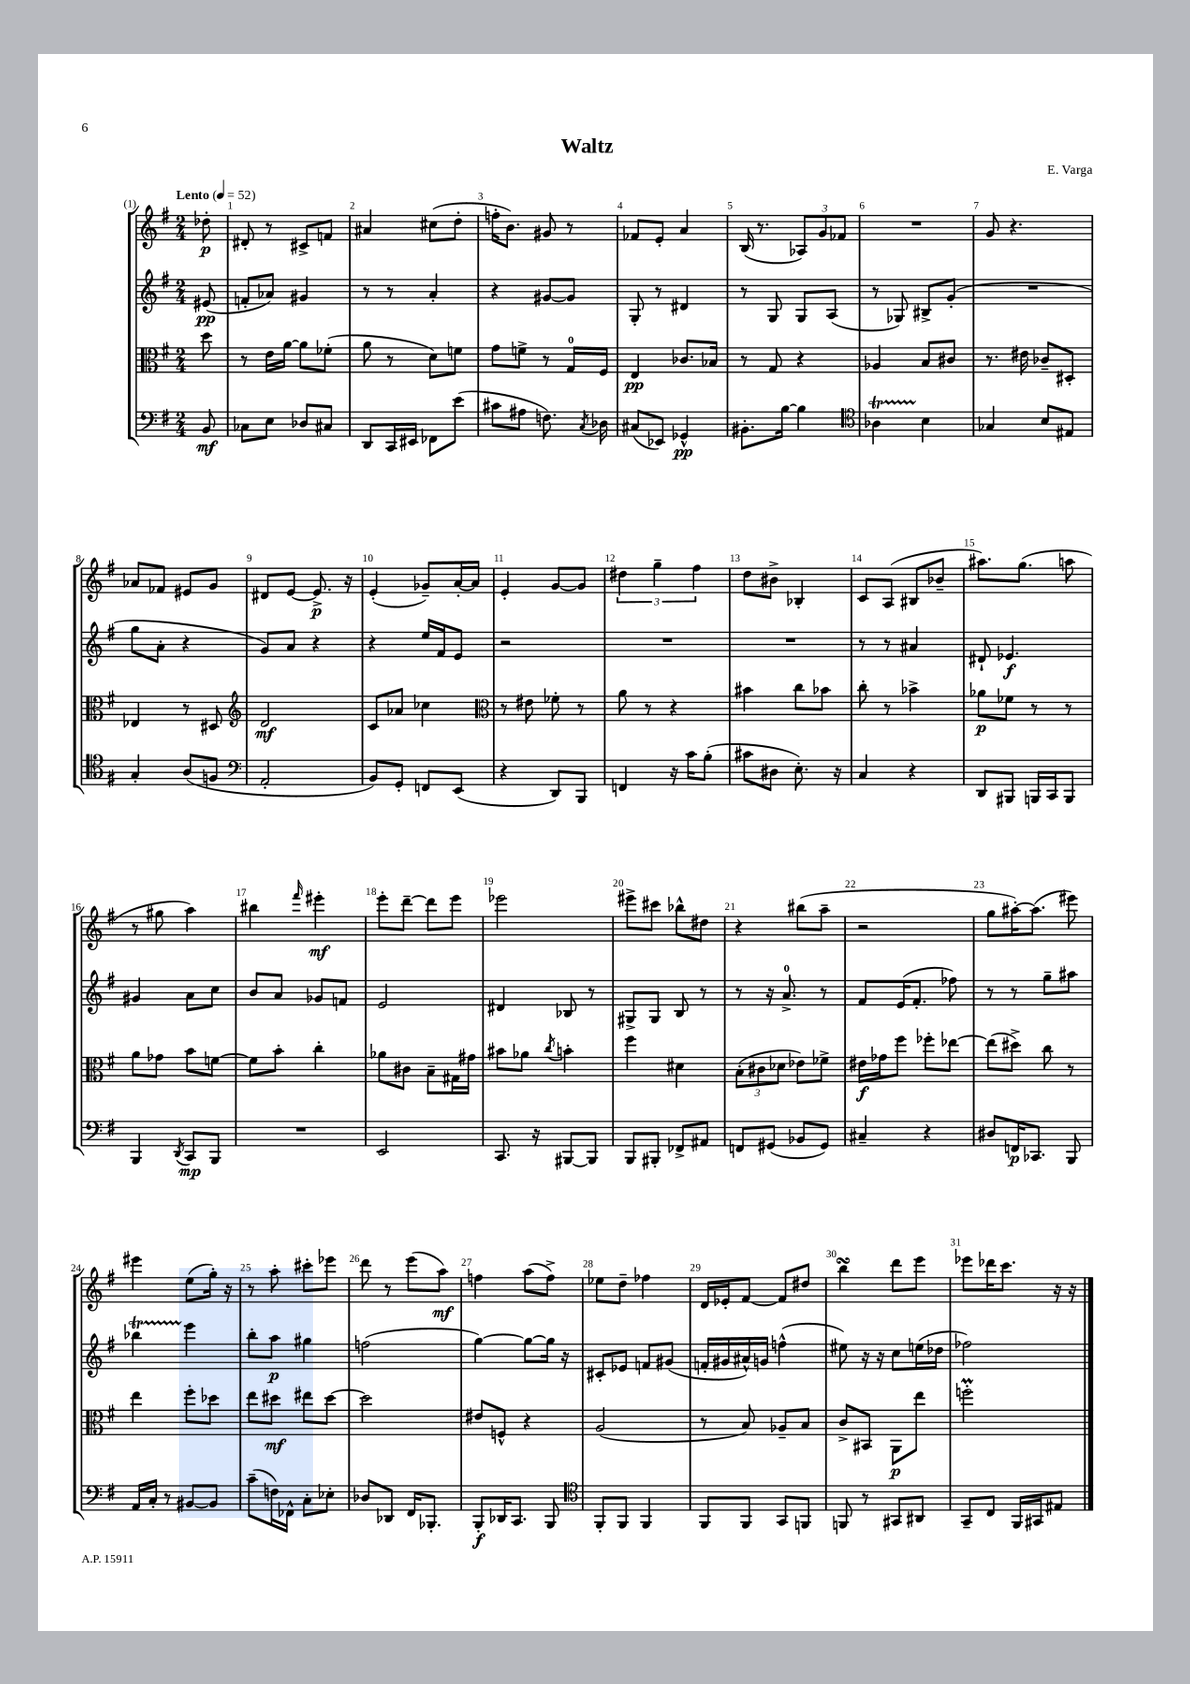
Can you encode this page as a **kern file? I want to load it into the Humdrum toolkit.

**kern	**dynam	**kern	**dynam	**kern	**dynam	**kern	**dynam
*part4	*part4	*part3	*part3	*part2	*part2	*part1	*part1
*staff4	*staff4	*staff3	*staff3	*staff2	*staff2	*staff1	*staff1
*clefF4	*	*clefC3	*	*clefG2	*	*clefG2	*
*k[f#]	*	*k[f#]	*	*k[f#]	*	*k[f#]	*
*M2/4	*	*M2/4	*	*M2/4	*	*M2/4	*
*MM52	*	*MM52	*	*MM52	*	*MM52	*
=	=	=	=	=	=	=	=
!	!	!	!	!	!	!LO:TX:a:B:t=Lento	!
8BB/	mf	8dd\	.	(8e#X/	pp	8dd-X'\	p
=1	=1	=1	=1	=1	=1	=1	=1
8C-X\L	.	8r	.	8fn'/L	.	8d#X'/	.
8E\J	.	16e\LL	.	8a-X/J)	.	8r	.
.	.	[16a\JJ	.	.	.	.	.
8D-X/L	.	8a\L]	.	4g#X/	.	8c#X^/L	.
8C#X/J	.	(8f-X'\J	.	.	.	8fn/J	.
=2	=2	=2	=2	=2	=2	=2	=2
8DD/L	.	8a\	.	8r	.	4a#X/	.
16CC/L	.	8r	.	8r	.	.	.
16EE#X/JJ	.	.	.	.	.	.	.
8FF-X\L	.	8d\L)	.	4a'/	.	(8cc#X\L	.
(8e\J	.	8fn\J	.	.	.	8dd'\J	.
=3	=3	=3	=3	=3	=3	=3	=3
8c#X\L	.	8g\L	.	4r	.	16ffn'\KL	.
.	.	.	.	.	.	8.b\J)	.
8A#X\J	.	8fn^\J	.	.	.	.	.
8.Fn\)	.	8r	.	[8g#X/L	.	8g#X/	.
.	.	16G/LL	.	8g#/J]	.	8r	.
8qC/	.	.	.	.	.	.	.
16D-X\	.	16F#/JJ	.	.	.	.	.
=4	=4	=4	=4	=4	=4	=4	=4
(8C#X/L	.	4E/	pp	8G'/	.	8f-X/L	.
8EE-X/J)	.	.	.	8r	.	8e'/J	.
4GG-X^^/	pp	8.c-X/L	.	4d#X/	.	4a/	.
.	.	16B-X/Jk	.	.	.	.	.
=5	=5	=5	=5	=5	=5	=5	=5
8.BB#X'\L	.	8r	.	8r	.	(16B/	.
.	.	.	.	.	.	8.r	.
.	.	8G/	.	8G/	.	.	.
[16B\Jk	.	.	.	.	.	.	.
4B\]	.	4r	.	8G/L	.	12A-X/L)	.
.	.	.	.	.	.	12g/	.
.	.	.	.	(8A/J	.	.	.
.	.	.	.	.	.	12f-X/J	.
=6	=6	=6	=6	=6	=6	=6	=6
*clefC4	*	*	*	*	*	*	*
4A-XT\	.	4A-X/	.	8r	.	2r	.
.	.	.	.	8G-X/)	.	.	.
4B\	.	8B/L	.	8B#X^/L	.	.	.
.	.	8c#X/J	.	(8g'/J	.	.	.
=7	=7	=7	=7	=7	=7	=7	=7
4G-X/	.	8.r	.	2r	.	8g/	.
.	.	.	.	.	.	4.r	.
.	.	16e#X\	.	.	.	.	.
8B/L	.	8c-X~/L	.	.	.	.	.
8E#X/J	.	8D#X'/J	.	.	.	.	.
!!LO:LB:g=z
=8	=8	=8	=8	=8	=8	=8	=8
4G'/	.	4E-X/	.	8gg\L	.	8a-X/L	.
.	.	.	.	8a'\J	.	8f-X/J	.
(8A/L	.	8r	.	4r	.	8e#X/L	.
8Fn/J	.	8D#X/	.	.	.	8g/J	.
=9	=9	=9	=9	=9	=9	=9	=9
*clefF4	*	*clefG2	*	*	*	*	*
2AA'/	.	2d/	mf	8g/L)	.	8d#X/L	.
.	.	.	.	8a/J	.	[8e/J	.
.	.	.	.	4r	.	8.e^/]	p
.	.	.	.	.	.	16r	.
=10	=10	=10	=10	=10	=10	=10	=10
8BB/L)	.	8c/L	.	4r	.	(4e'/	.
8GG'/J	.	8a-X/J	.	.	.	.	.
8FFn/L	.	4cc-X\	.	16ee/LL	.	8g-X~/L)	.
.	.	.	.	16f#/J	.	.	.
(8EE/J	.	.	.	8e/J	.	[16a'/L	.
.	.	.	.	.	.	16a/JJ]	.
=11	=11	=11	=11	=11	=11	=11	=11
*	*	*clefC3	*	*	*	*	*
4r	.	8r	.	2r	.	4e'/	.
.	.	8e#X\	.	.	.	.	.
8DD/L)	.	8f-X'\	.	.	.	[8g/L	.
8BBB/J	.	8r	.	.	.	8g/J]	.
=12	=12	=12	=12	=12	=12	=12	=12
4FFn/	.	8a\	.	2r	.	6dd#X\	.
.	.	8r	.	.	.	.	.
.	.	.	.	.	.	6gg~\	.
16r	.	4r	.	.	.	.	.
16c\KL	.	.	.	.	.	.	.
.	.	.	.	.	.	6ff#\	.
(8B'\J	.	.	.	.	.	.	.
=13	=13	=13	=13	=13	=13	=13	=13
8c#X\L	.	4b#X\	.	2r	.	8dd\L	.
8D#X\J	.	.	.	.	.	8b#X^\J	.
8.E'\)	.	8cc\L	.	.	.	4B-X'/	.
.	.	8b-X\J	.	.	.	.	.
16r	.	.	.	.	.	.	.
=14	=14	=14	=14	=14	=14	=14	=14
4C/	.	8cc'\	.	8r	.	8c/L	.
.	.	8r	.	8r	.	(8A/J	.
4r	.	4b-X^\	.	4a#X/	.	8B#X/L	.
.	.	.	.	.	.	8b-X~/J	.
=15	=15	=15	=15	=15	=15	=15	=15
8DD/L	.	8a-X\L	p	8d#X`/	.	8.aa#X\L)	.
8BBB#X/J	.	8f-X\J	.	4.e-X/	f	.	.
.	.	.	.	.	.	(8.gg\J	.
16BBBn/LL	.	8r	.	.	.	.	.
16CC/J	.	.	.	.	.	.	.
8BBB/J	.	8r	.	.	.	8aan\	.
!!LO:LB:g=z
=16	=16	=16	=16	=16	=16	=16	=16
4BBB/	.	8a\L	.	4g#X/	.	8r	.
.	.	8g-X\J	.	.	.	8gg#X\	.
8qDD/	.	.	.	.	.	.	.
8CC/L	mp	8b\L	.	8a\L	.	4aa\)	.
8BBB/J	.	[8fn\J	.	8cc\J	.	.	.
=17	=17	=17	=17	=17	=17	=17	=17
2r	.	8f\L]	.	8b/L	.	4bb#X\	.
.	.	8b'\J	.	8a/J	.	.	.
.	.	.	.	.	.	16qqfff#/	.
.	.	4cc'\	.	8g-X/L	.	4eee#X'\	mf
.	.	.	.	8fn/J	.	.	.
=18	=18	=18	=18	=18	=18	=18	=18
2EE/	.	8a-X\L	.	2e/	.	8eee'\L	.
.	.	8c#X\J	.	.	.	[8ddd~\J	.
.	.	8B~\L	.	.	.	8ddd\L]	.
.	.	16G#X\L	.	.	.	8eee\J	.
.	.	16g#X\JJ	.	.	.	.	.
=19	=19	=19	=19	=19	=19	=19	=19
8.CC/	.	8b#X\L	.	4d#X/	.	2eee-X\	.
.	.	8a-X\J	.	.	.	.	.
16r	.	.	.	.	.	.	.
.	.	8qcc/	.	.	.	.	.
[8BBB#X/L	.	4bn'\	.	8B-X/	.	.	.
8BBB#/J]	.	.	.	8r	.	.	.
=20	=20	=20	=20	=20	=20	=20	=20
8BBB/L	.	4ff#\	.	8G#X^/L	.	8eee#X^\L	.
8BBB#X'/J	.	.	.	8G#/J	.	8ccc#X\J	.
8FF-X^/L	.	4d#X\	.	8B/	.	8bb-X^^\L	.
8AA#X/J	.	.	.	8r	.	8dd#X\J	.
=21	=21	=21	=21	=21	=21	=21	=21
8FFn/L	.	(12B'\L	.	8r	.	4r	.
.	.	12c#X\	.	.	.	.	.
(8GG#X/J	.	.	.	16r	.	.	.
.	.	12d-X\J	.	.	.	.	.
.	.	.	.	8.a^/	.	.	.
8BB-X/L	.	8e-X\L)	.	.	.	(8bb#X\L	.
8GG#/J)	.	8f-X^\J	.	8r	.	8aa~\J	.
=22	=22	=22	=22	=22	=22	=22	=22
4C#X~/	.	16e#X\LL	f	8f#/L	.	2r	.
.	.	16g-X\J	.	.	.	.	.
.	.	8ff#\J	.	(16e/K	.	.	.
.	.	.	.	8.f#'/J	.	.	.
4r	.	8ff-X'\L	.	.	.	.	.
.	.	[8ee-X\J	.	8ff-X\)	.	.	.
=23	=23	=23	=23	=23	=23	=23	=23
8D#X/L	.	(8ee-\L]	.	8r	.	8gg\L	.
16FFn/K	p	8dd#X^\J)	.	8r	.	[16aa#X'\K)	.
8.CC-X/J	.	.	.	.	.	(8.aa#\J]	.
.	.	8cc\	.	8gg~\L	.	.	.
8BBB/	.	8r	.	8aa#X\J	.	8eee#X\)	.
!!LO:LB:g=z
=24	=24	=24	=24	=24	=24	=24	=24
16AA/LL	.	4ee\	.	4bb-XT\	.	4eee#X\	.
16C'/JJ	.	.	.	.	.	.	.
8r	.	.	.	.	.	.	.
[8BB#X/L	.	8ff#'\L	.	4eee\	.	(8ee\L	.
8BB#/J]	.	8dd-X\J	.	.	.	16gg'\Jk)	.
.	.	.	.	.	.	16r	.
=25	=25	=25	=25	=25	=25	=25	=25
(8c~\L	.	8ee\L	.	8bb'\L	.	8r	.
16Fn\L)	.	8dd#X\J	mf	8aa\J	p	8aa'\	.
16FF-X^^\JJ	.	.	.	.	.	.	.
8C'\L	.	8ee#X\L	.	4gg#X\	.	8ccc#X'\L	.
8E-X'\J	.	[8dd#\J	.	.	.	8eee-X\J	.
=26	=26	=26	=26	=26	=26	=26	=26
8D-X/L	.	2dd#\]	.	(2ffn\	.	8ddd\	.
8DD-X/J	.	.	.	.	.	8r	.
16FF#/KL	.	.	.	.	.	(8eee\L	.
8.BBB-X'/J	.	.	.	.	.	.	.
.	.	.	.	.	.	8aa\J)	mf
=27	=27	=27	=27	=27	=27	=27	=27
8BBB'/L	f	8e#X/L	.	[4gg\)	.	4ffn\	.
16DD-X/K	.	8Fn^^/J	.	.	.	.	.
8.CC/J	.	.	.	.	.	.	.
.	.	4r	.	8gg\L_	.	(8aa\L	.
8BBB/	.	.	.	16gg\Jk]	.	8ff^\J)	.
.	.	.	.	16r	.	.	.
=28	=28	=28	=28	=28	=28	=28	=28
*clefC4	*	*	*	*	*	*	*
8FF#'/L	.	(2A/	.	8c#X'/L	.	8ee-X\L	.
8FF#/J	.	.	.	8e-X/J	.	8dd~\J	.
4FF#/	.	.	.	8fn/L	.	4ff-X\	.
.	.	.	.	(8g#X/J	.	.	.
=29	=29	=29	=29	=29	=29	=29	=29
8FF#/L	.	8r	.	16fn'/LL	.	16d/LL	.
.	.	.	.	16g#X/	.	16e-X'/J	.
8FF#/J	.	8B/)	.	16a#X^^/)	.	[8f#/J	.
.	.	.	.	16gn/JJ	.	.	.
8GG/L	.	8A-X~/L	.	(4ffn^^\	.	8f#/L]	.
8FFn/J	.	8B/J	.	.	.	8dd#X/J	.
=30	=30	=30	=30	=30	=30	=30	=30
8FFn/	.	8c^/L	.	8ee#X\)	.	4bbsSsS\	.
8r	.	8BB#X/J	.	16r	.	.	.
.	.	.	.	16r	.	.	.
8GG#X/L	.	8AA\L	p	8cc\L	.	8ddd\L	.
8AA#X/J	.	8ee\J	.	(16een\L	.	8eee\J	.
.	.	.	.	16dd-X\JJ	.	.	.
=31	=31	=31	=31	=31	=31	=31	=31
8GG~/L	.	2ffnM'\	.	2ff-X\)	.	8eee-X\L	.
8C/J	.	.	.	.	.	16ddd-X\K	.
.	.	.	.	.	.	8.ccc\J	.
16FF#/LL	.	.	.	.	.	.	.
16GG#X/J	.	.	.	.	.	.	.
8E#X/J	.	.	.	.	.	16r	.
.	.	.	.	.	.	16r	.
==	==	==	==	==	==	==	==
*-	*-	*-	*-	*-	*-	*-	*-
